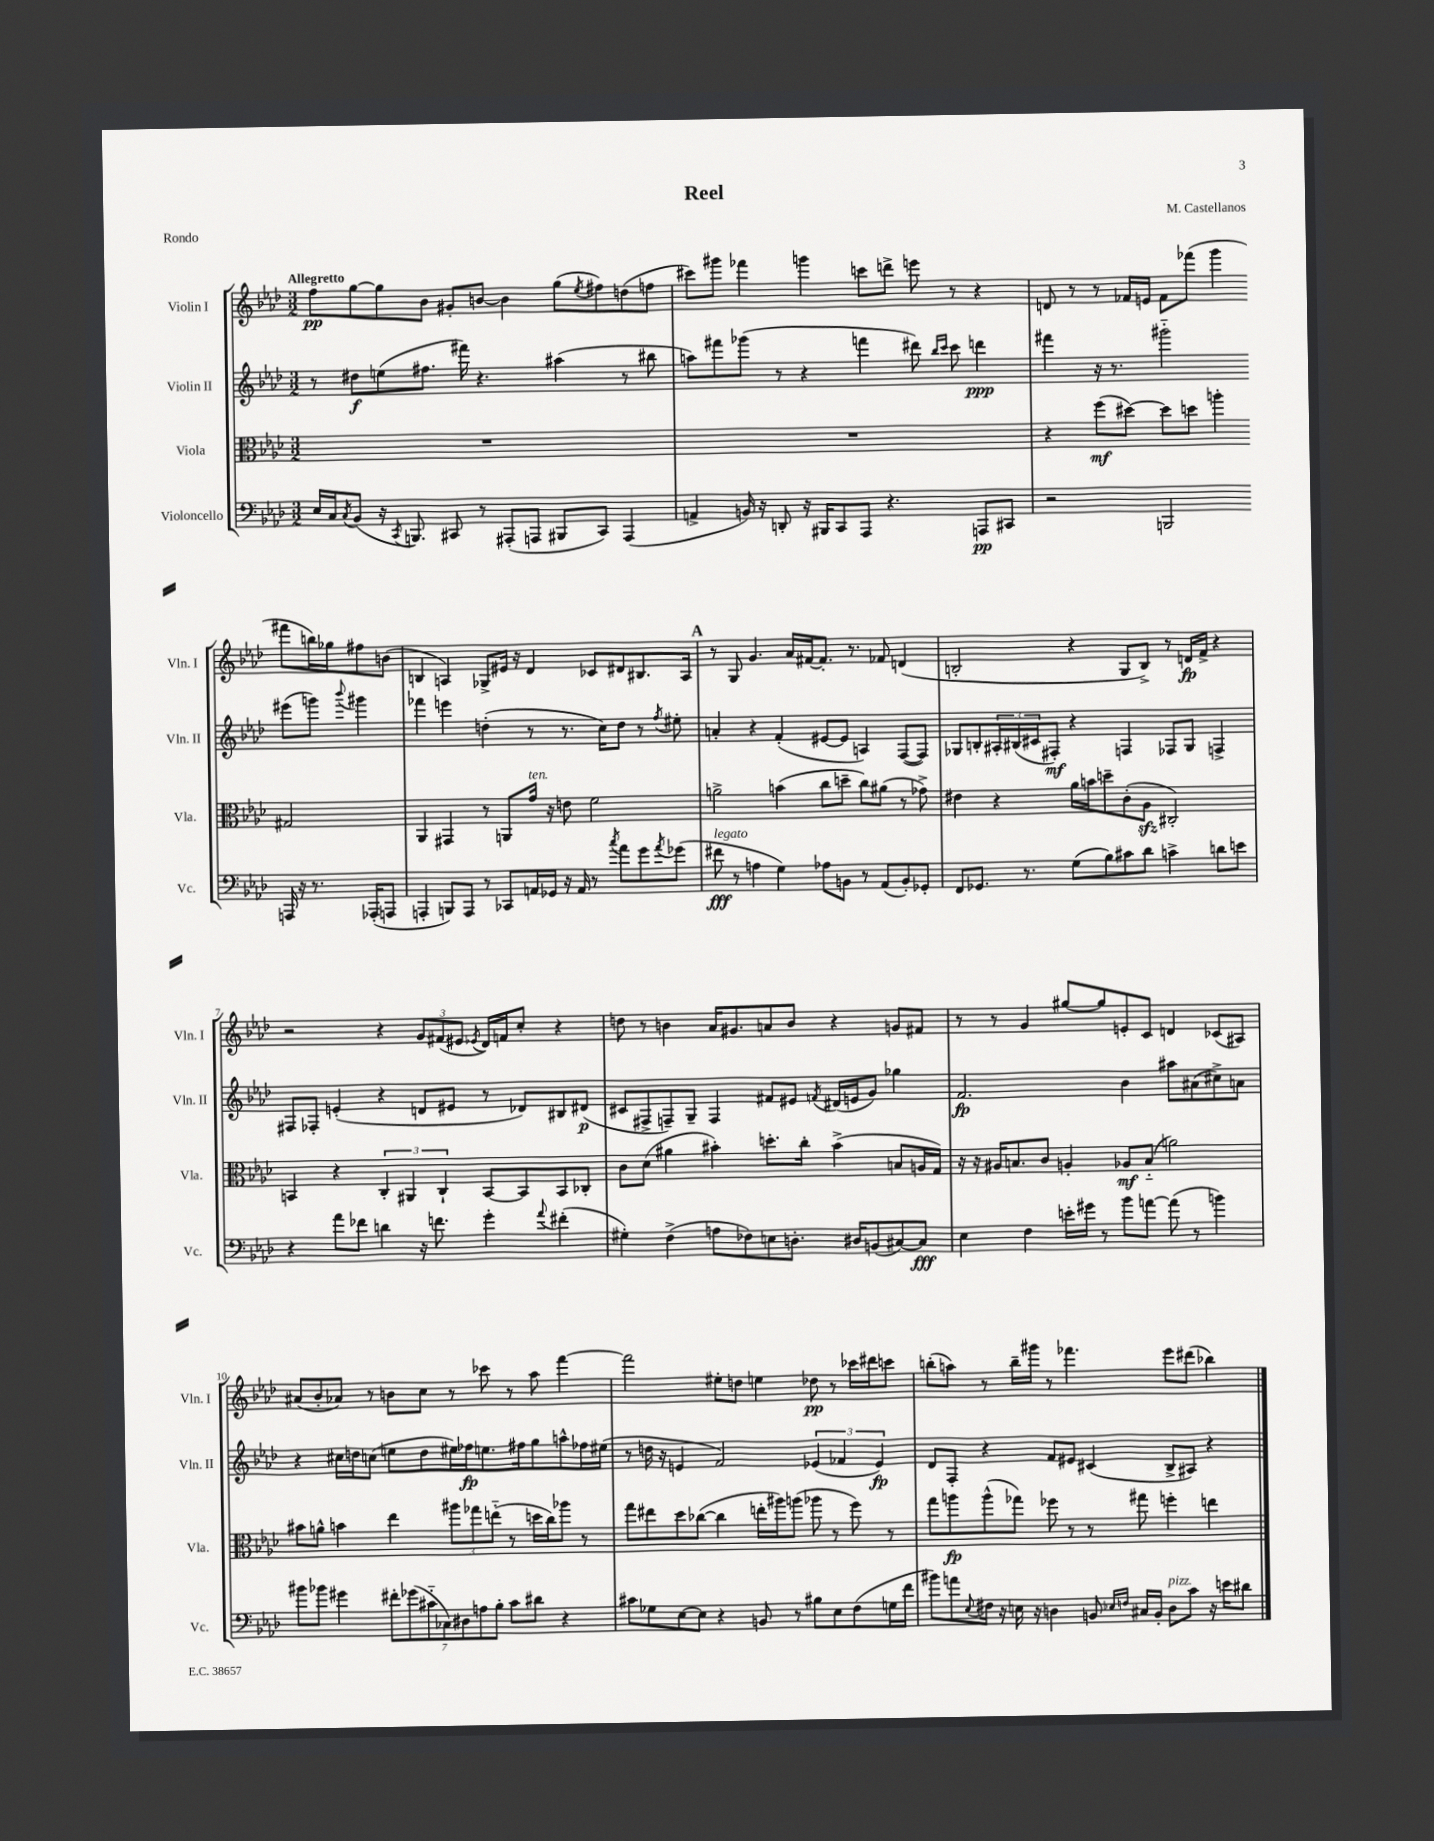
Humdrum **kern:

**kern	**kern	**kern	**kern
*staff4	*staff3	*staff2	*staff1
*clefF4	*clefC3	*clefG2	*clefG2
*k[b-e-a-d-]	*k[b-e-a-d-]	*k[b-e-a-d-]	*k[b-e-a-d-]
*M3/2	*M3/2	*M3/2	*M3/2
16E-/LL	1.r	8r	8ff\L
16C/J	.	.	.
8qC/	.	.	.
(8BB-/J	.	8dd#\L	[8gg\
16r	.	(8ee\	8gg\]
8qCC/	.	.	.
8.BBB/)	.	.	.
.	.	8.ff#\J	8b-\J
8CC#/	.	.	8g#'/L
.	.	16fff#\)	.
8r	.	4.r	[8b/J
(8AAA#'/L	.	.	4b\]
8AAA/J	.	.	.
8BBB#/L	.	(4aa#\	(8gg\L
.	.	.	8qee-/
8CC#/J)	.	.	8ff#\)
(4AAA/	.	8r	(8dd\
.	.	8bb#\	8ff\J
=	=	=	=
4AA^/	1.r	8aa\L)	8ccc#\L)
.	.	8fff#\	8ggg#\J
16BB/)	.	(8ggg-\J	4fff-\
16r	.	.	.
8DD'/	.	8r	.
16r	.	4r	4ggg\
16BBB#/LK	.	.	.
8CC/	.	.	.
8AAA-/J	.	4fff\	8ccc\L
4.r	.	.	8ddd^\J
.	.	8ddd#\)	8eee\
.	.	16qqbb-/LL	.
.	.	16qqccc/JJ	.
.	.	8ccc\	8r
8AAA/L	.	4ddd\	4r
8CC#/J	.	.	.
=	=	=	=
2r	4r	4fff#\	8d/
.	.	.	8r
.	(8ff\L	16r	8r
.	.	8.r	.
.	[8dd#\J)	.	16f-/LL
.	.	.	16e/JJ
2BBB/	8dd#\]L	2ggg#'~\	8f-\L
.	8dd\J	.	(8fff-\J
.	4aa'\	.	4ggg\
16AAA/	2G#/	(8eee#\L	8fff#\L
16r	.	.	.
8.r	.	8ggg\J)	16bb\L)
.	.	.	16gg-\J
.	.	8qqbbb-/	.
.	.	4ggg#\	8ff#\
(16AAA-'/LK	.	.	.
8AAA/J	.	.	(8b\J
=	=	=	=
4AAA'/	4AA-/	4fff-\	4B/
8BBB/L)	4GG#/	4eee\	4A/)
8AAA/J	.	.	.
8r	8r	(4dd'\	8G-^/L
8CC-/L	8AA/L	.	16e#/Jk
.	.	.	16r
16AA/L	16g/Jk	8r	4d-/
16GG-/JJ	16r	.	.
16r	8e\	8.r	.
16AA/	.	.	.
8r	2f\	.	8c-/L
.	.	16cc\LK)	.
8qcc/	.	.	.
8a-\L	.	8dd\J	8d#/
8g\	.	8r	8.B#/
8qa-/	.	8qff/	.
(8g-\J	.	8ee#'\	.
.	.	.	16A/Jk
=	=	=	=
8f#\	2a^\	4a'/	8r
8r	.	.	8G/
4A\	.	4r	4.g/
4G\)	(4b\	(4f'/	.
.	.	.	16a-/LL
.	.	.	[16f#/J
8A-\L	8cc\L	[8e#/L	8.f#'/]J
8BB\J	8dd~\J	8e#/]J	.
.	.	.	8.r
8r	8cc\L)	4A/)	.
(8AA-/L	(8a#\J	.	8f-/
8BB'/)	8r	([8F/L	(4d/
8GG-'/J	8g-^\)	8F/]J)	.
=	=	=	=
8FF/L	4e#\	8G-/L	2B'/
8.GG-/J	.	8B'/	.
.	4r	24A#'/L	.
.	.	(24B#/	.
8.r	.	.	.
.	.	24c#/J	.
.	.	8F#'/J)	.
(8G\L	16a-\LL	4r	4r
.	16b\J	.	.
8B-\)	8dd~\	.	.
8c#\	(8c'\	4F/	8G/L
8d-\J	8A-\J	.	8B^/J)
4c^\	2C#'/)	8F-/L	8r
.	.	8G-/J	16d/LL
.	.	.	16f^/JJ
8d\L	.	4F^/	4r
8e\J	.	.	.
=	=	=	=
4r	4BB/	8F#/L	2r
.	.	8F-'/J	.
8a-\L	4r	(4e'/	.
8f-\J	.	.	.
4d\	6C'/	4r	4r
.	6AA#/	.	.
16r	.	8d/L	12g/L
8.f\	.	.	.
.	6C`/	.	(12f#/
.	.	8e#/J	.
.	.	.	12e#/J
.	.	.	8qe-/
4g'\	[8BB/L	8r	16d-/LL)
.	.	.	16f/J
.	8BB/]	8d-/L)	8cc'/J
8qqa-/	.	.	.
(4f#'\	8BB/	8B#/	4r
.	8C-'/J	(8d#/J	.
=	=	=	=
4G#'\)	8c\L	8c#/L	8dd\
.	(8d-\J	8F#^/	8r
(4F^\	4a#\	8F~/)	4b\
.	.	8G~/J	.
8A\L	4b#'\)	4F/	16a-/LK
.	.	.	8.g#/
8F-\)	.	.	.
8E\	8.dd'\L	8f#/L	8a/
8.D'\J	.	8e#/J	8b/J
.	16cc'\Jk	.	.
.	.	8qf/	.
.	(4b#^\	(16d#/LL	4r
16D#/LK	.	16e/J	.
(8BB/	.	8g/J)	.
[8C#/)	8B/L	4gg-\	8g/L
8C#/]J	16A/L	.	8f#/J
.	16G/JJ)	.	.
=	=	=	=
4E-\	16r	2.f/	8r
.	16r	.	.
.	16A#/LK	.	8r
.	8.B/	.	.
4F\	.	.	4g/
.	8c/J	.	.
16e'\LL	4A'/	.	[8gg#/L
16g#\JJ	.	.	.
8r	.	.	8gg#/]
8b-\L	8A-/L	4b-\	8e'/
[8a\J	(8B'~/J	.	8c/J
(8a\]	2a\)	8aa#\L	4d/
8r	.	(8a#\	.
4b\)	.	8cc#^\)	(8c-/L
.	.	8a\J	8A#/J)
=	=	=	=
8b#\L	8b#\L	4r	(8a#/L
8b-\J	8a^^\J	.	8b-'/
4g#\	4b\	16cc#\LL	8a-/J)
.	.	16dd\J	.
.	.	(8cc\J	8r
14f#'\L	4ee-\	8ee\L	8b\L
(14g-\	.	.	.
.	.	8dd\	8cc\J
14c#'~\	.	.	.
14C-\)	.	.	.
.	12aa#\L	16ee#\L)	8r
14D#\	.	.	.
.	.	16ff-\J	.
.	12gg-\	.	.
14A\	.	.	.
.	.	8.ee\	8ccc-\
.	(12ee'~\J	.	.
14B-'\J	.	.	.
8c#\L	8r	.	8r
.	.	16ff#\k	.
8d#\J	16dd\LL	8gg\	8aa-\
.	16cc\J)	.	.
4r	8aa-\J	8aa^^\	[4fff\
.	8r	16ff-\L	.
.	.	(16ee#\JJ	.
=	=	=	=
8c#\L	8gg\L	8r	2fff\]
8G-\	8ee#\	16dd\	.
.	.	16r	.
[8E-\	8dd-\	4e/	.
8E-\]J	([8cc-\J	.	.
4r	4cc-\]	2f/)	8ee#'\L
.	.	.	8dd\J
8BB/	16ee'\LL	.	4ee\
.	16aa#\J)	.	.
8r	(8aa\J	.	.
8B#\L	8aa-\	(6e-/	8dd-\
8E-\	8r	.	8r
.	.	6f-/	.
(8F\	8ff\)	.	16ccc-\LL
.	.	.	16ddd#\J
.	.	6e-/)	.
16G\L	8r	.	8ccc\J
16f\JJ	.	.	.
=	=	=	=
8b#\L)	8gg\L	8d-/L	(8bb'\L
8a\	8aa\	8F'/J	8aa\J)
8qqE-/	.	.	.
16F#\Jk	(8aa^^\	4r	8r
16r	.	.	.
16E\	8gg-\J)	.	16bb~\LL
16r	.	.	16ggg#\JJ
4D\	8ff-\	8f/L	8r
.	8r	8e#/J	4.fff-\
8BB/	8r	(4c#/	.
16qqE-/LL	.	.	.
16qqF/JJ	.	.	.
16C#/LL	8gg#\	.	.
16BB'/JJ	.	.	.
8D\L	4ff'\	8B-^/L	8eee-\L
8c\J	.	8A#/J)	(8ddd#\J
16r	4ee\	4r	4bb-\)
16e\LK	.	.	.
8d#\J	.	.	.
==	==	==	==
*-	*-	*-	*-
